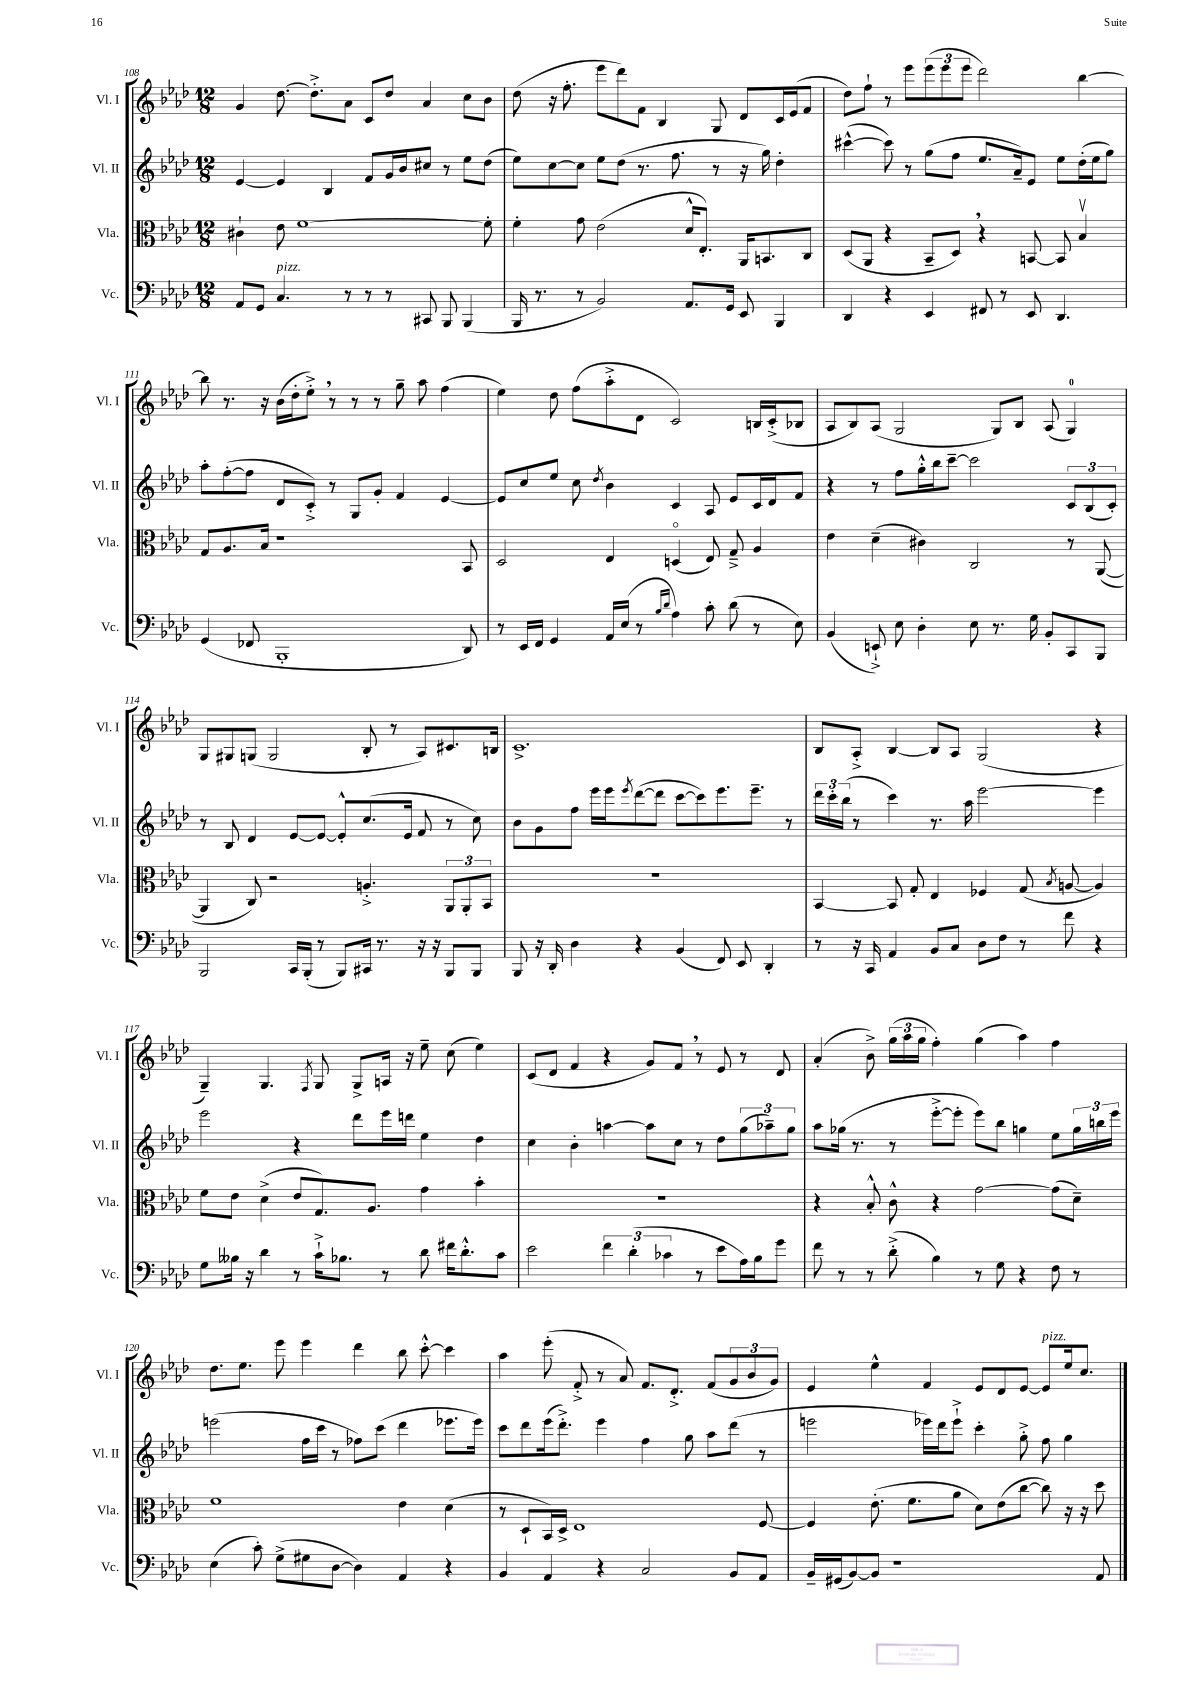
<<
\new StaffGroup <<
\new Staff = "s0" \with { instrumentName = "Vl. I" shortInstrumentName = "Vl. I" } {
    \clef treble \key aes \major \numericTimeSignature \time 12/8
    g'4 des''8.~ des''8.-.-> aes'8 c'8 des''8 aes'4 c''8 bes'8 |
    des''8( r16 f''8.-. ees'''8 des'''8) f'8 bes4 g8 des'8 c'16 ees'16( f'8 |
    des''8) f''8-! r8 ees'''8 \tuplet 3/2 { ees'''8( ees'''8 ees'''8 } des'''2) bes''4~ |
    bes''8 r8. r16 bes'16( des''16-. ees''8-.->) \breathe r8 r8 r8 g''8-- aes''8 f''4( |
    ees''4) des''8 f''8( aes''8-.-> des'8 c'2) b16 c'16-.->( bes8 |
    aes8 bes8) aes8( g2 g8) bes8 aes8( g4-0) |
    g8 gis8 g8( g2 bes8-. r8 aes8) cis'8. b16 |
    c'1.-> |
    bes8 aes8-.-> bes4~ bes8 aes8 g2( r4 |
    g4--) g4. \acciaccatura { f8 } g8 g8-> a16 r16 ees''8-- c''8( ees''4) |
    c'8( des'8 f'4 r4 g'8) f'8 \breathe r8 ees'8 r8 des'8 |
    aes'4-.( bes'8->) \tuplet 3/2 { g''16( aes''16 g''16 } f''4-.) g''4( aes''4) f''4 |
    des''8. ees''8. ees'''8 ees'''4 des'''4 bes''8 c'''8~-.-^ c'''4 |
    aes''4 ees'''8-.( f'8-.-> r8 aes'8) f'8. des'8.-.-> f'8( \tuplet 3/2 { g'8 bes'8 g'8) } |
    ees'4 ees''4-^ f'4 ees'8 des'8 ees'8~ ees'8^\markup { \italic "pizz." } ees''16 c''8. \bar "|." |
}
\new Staff = "s1" \with { instrumentName = "Vl. II" shortInstrumentName = "Vl. II" } {
    \clef treble \key aes \major \numericTimeSignature \time 12/8
    ees'4~ ees'4 bes4 f'8 g'16 bes'16 cis''8 r8 ees''8 des''8( |
    ees''8) c''8~ c''8 ees''8 des''8( r8. f''8. r8 r16 g''16) des''4-. |
    cis'''4~-^( cis'''8) r8 g''8( f''8 ees''8. aes'16--) ees'8 ees''8 des''16-.( ees''16 g''8) |
    aes''8-. f''8~-.( f''8 des'8 c'8-.->) r8 g8 g'8-. f'4 ees'4~ |
    ees'8 c''8 ees''8 c''8 \acciaccatura { des''8 } bes'4 c'4 aes8 ees'8 c'16 des'16 f'8 |
    r4 r8 f''8 g''16-.-^ bes''16 c'''8~-- c'''2 \tuplet 3/2 { c'8 bes8( c'8-.) } |
    r8 bes8 des'4 ees'8~ ees'8~ ees'8-.-^ c''8.( ees'16 f'8 r8 c''8) |
    bes'8 g'8 f''8 ees'''16 ees'''16 \acciaccatura { ees'''8 } des'''8~( des'''8 c'''8~ c'''8) ees'''8. ees'''8.-- r8 |
    \tuplet 3/2 { des'''16 c'''16-. bes''16( } r8 c'''4) r8. aes''16 ees'''2~ ees'''4 |
    ees'''2 r4 des'''8 ees'''16 d'''16 ees''4 des''4 |
    c''4 bes'4-. a''4~ a''8 c''8 r8 des''8 \tuplet 3/2 { g''8( aes''8--) g''8 } |
    aes''8 ges''16( r8. r8 ees'''8~-.-> ees'''8-. ees'''8) bes''8 g''4 ees''8 \tuplet 3/2 { g''16 b''16 ees'''16 } |
    e'''2( f''16 c'''16 r8 fes''8) c'''8( des'''4 ees'''8. ees'''16) |
    c'''8 des'''8 ees'''16( des'''8.-.->) ees'''4 f''4 g''8 aes''8 des'''8( r8 |
    e'''2 ees'''16) des'''16 ees'''8-!-> c'''4-. g''8-.-> f''8 g''4 \bar "|." |
}
\new Staff = "s2" \with { instrumentName = "Vla." shortInstrumentName = "Vla." } {
    \clef alto \key aes \major \numericTimeSignature \time 12/8
    cis'4-! ees'8 f'1~ f'8-. |
    f'4-. g'8 ees'2( des'16-^ ees8.-.) aes,16 b,8. c8 |
    des8( aes,8 r4 bes,8-- des8) \breathe r4 b,8~ b,8 bes4\upbow |
    g8 aes8. bes16 r1 bes,8 |
    des2 ees4 d4\flageolet( ees8) g8---> aes4 |
    ees'4 des'4--( cis'4) c2 r8 aes,8~( |
    aes,4 c8) r2 a4.-.-> \tuplet 3/2 { aes,8 aes,8-. bes,8 } |
    R1. |
    bes,4~ bes,8 g8-. ees4 fes4 g8( \acciaccatura { bes8 } a8~ a4) |
    f'8 ees'8 des'4->( ees'8 g8.) aes8. g'4 bes'4-. |
    R1. |
    r4 bes8-.-^ c'8-^ r4 g'2~ g'8( des'8--) |
    f'1 ees'4 des'4( |
    r8 des8-! bes,16) des16-> ees1 f8~ |
    f4 ees'8.-.( f'8. aes'8 des'8) ees'8( c''8~ c''8) r16 r16 des''8 \bar "|." |
}
\new Staff = "s3" \with { instrumentName = "Vc." shortInstrumentName = "Vc." } {
    \clef bass \key aes \major \numericTimeSignature \time 12/8
    aes,8 g,8 c4.^\markup { \italic "pizz." } r8 r8 r8 cis,8 bes,,8 bes,,4( |
    bes,,16 r8. r8 bes,2) aes,8. g,16 ees,8 bes,,4 |
    des,4 r4 ees,4 fis,8 r8 ees,8 des,4. |
    g,4( fes,8 bes,,1-. des,8) |
    r8 ees,16 f,16 g,4 aes,16 ees16( r8 \grace { bes16 des'16 } aes4) c'8-. des'8( r8 ees8) |
    bes,4( e,8-!->) ees8 des4-. ees8 r8. g16 bes,8-. c,8 bes,,8 |
    bes,,2 c,16 bes,,16-.( r8 bes,,8) cis,16 r8. r16 r16 bes,,8 bes,,8 |
    bes,,8 r16 des,16-. des4 r4 bes,4( f,8) ees,8 des,4-. |
    r8 r16 c,16 aes,4 bes,8 c8 des8 f8 r8 f'8 r4 |
    g8 beses16 r16 des'4 r8 c'16-!-> bes8. r8 des'8 fis'16 des'8.-.-^ c'8 |
    ees'2 \tuplet 3/2 { f'4 des'4-.( ces'4 } r8 ees'8 aes16) bes16 g'8 |
    f'8 r8 r8 des'8-.->( bes4) r8 g8 r4 f8 r8 |
    ees4( c'8-.) g8->( gis8 des8~ des4) aes,4 r4 |
    bes,4 aes,4 r4 c2 bes,8 aes,8 |
    bes,16-- gis,16( bes,8~) bes,8 r1 aes,8 \bar "|." |
}
>>
>>
\layout { \context { \Score currentBarNumber = #108 } }
